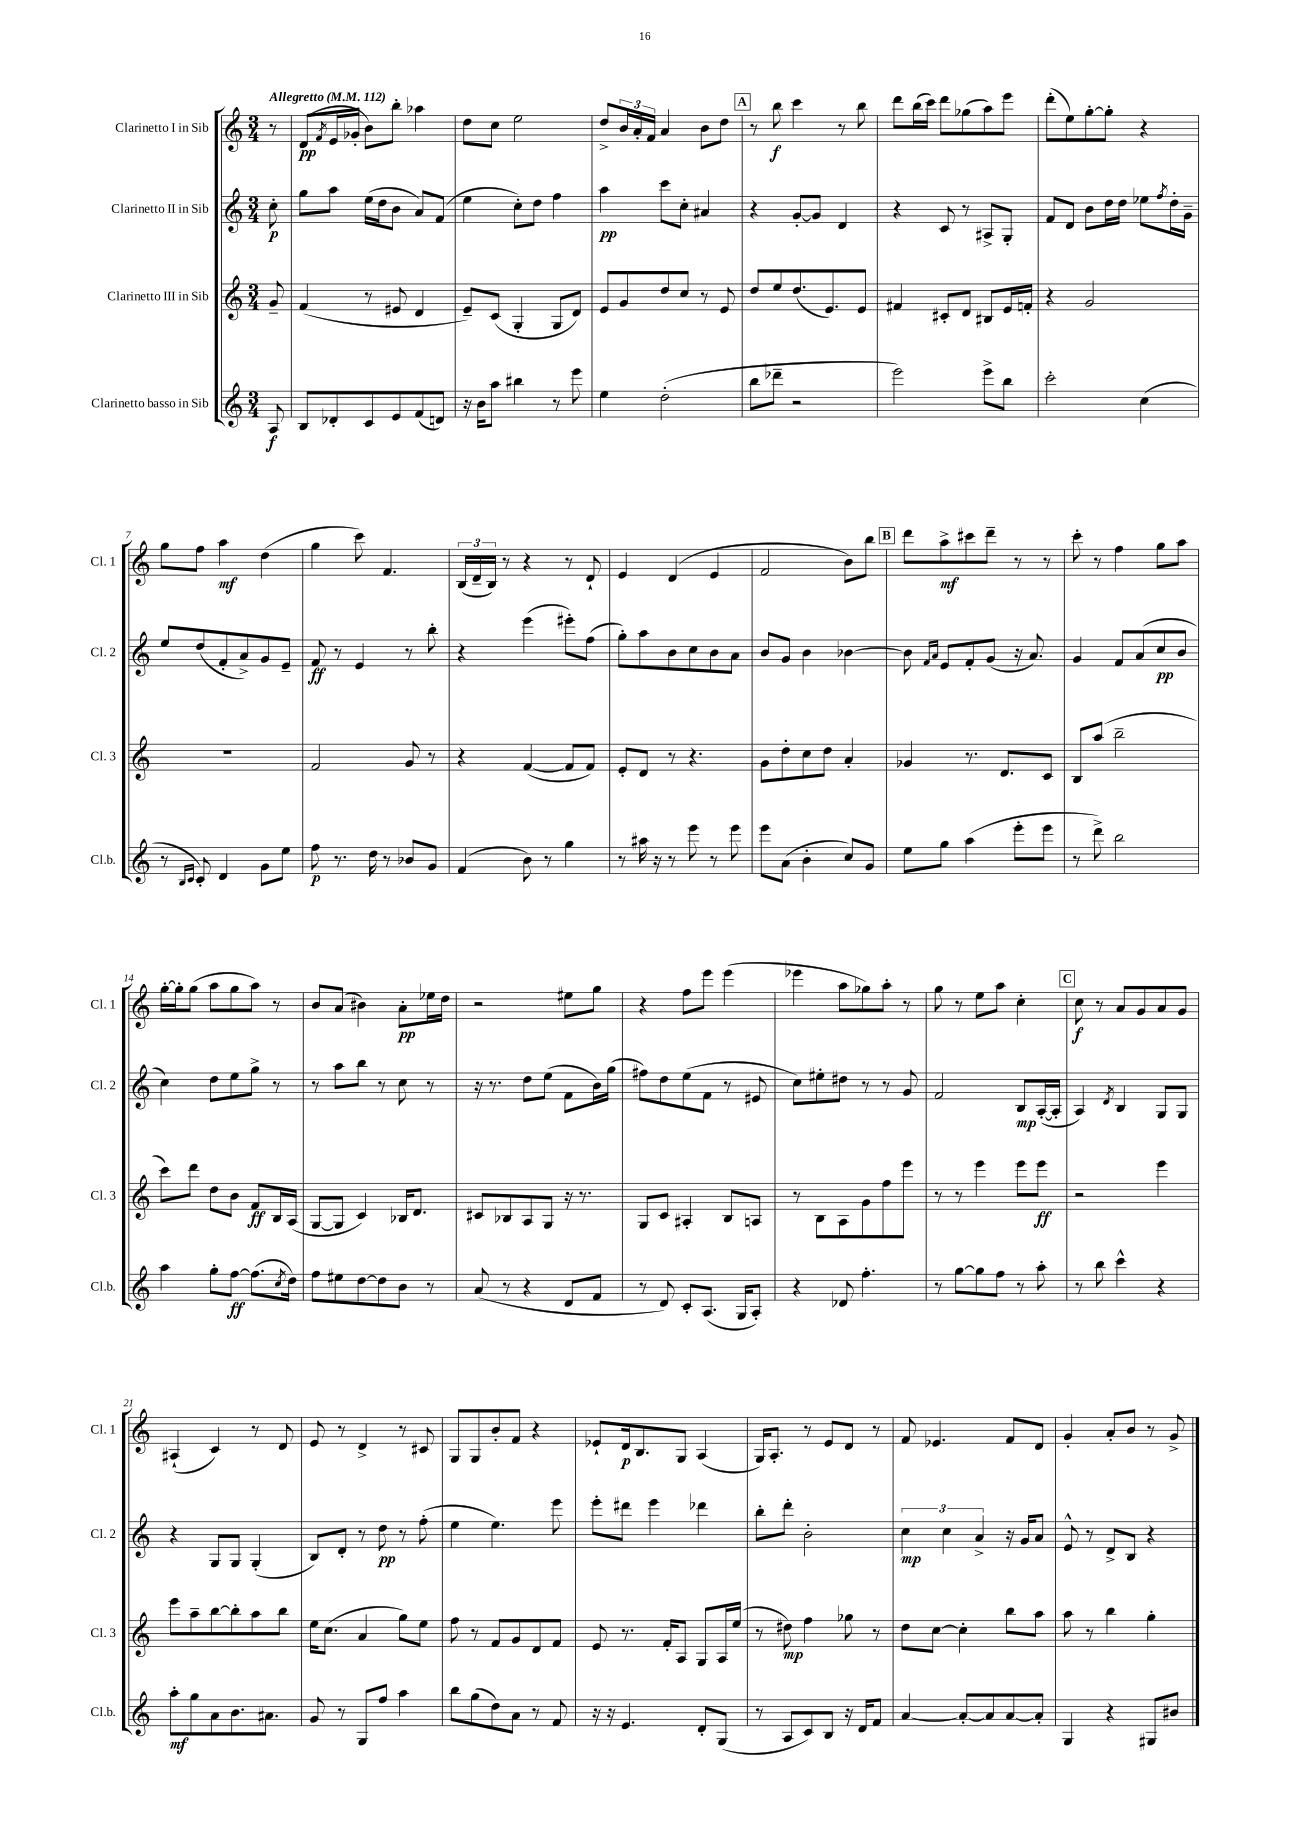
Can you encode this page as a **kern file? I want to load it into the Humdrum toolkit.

**kern	**dynam	**kern	**dynam	**kern	**dynam	**kern	**dynam
*part4	*part4	*part3	*part3	*part2	*part2	*part1	*part1
*staff4	*staff4	*staff3	*staff3	*staff2	*staff2	*staff1	*staff1
*I"Clarinetto basso in Sib	*	*I"Clarinetto III in Sib	*	*I"Clarinetto II in Sib	*	*I"Clarinetto I in Sib	*
*I'Cl.b.	*	*I'Cl. 3	*	*I'Cl. 2	*	*I'Cl. 1	*
*clefG2	*	*clefG2	*	*clefG2	*	*clefG2	*
*k[]	*	*k[]	*	*k[]	*	*k[]	*
*M3/4	*	*M3/4	*	*M3/4	*	*M3/4	*
*MM112	*	*MM112	*	*MM112	*	*MM112	*
=	=	=	=	=	=	=	=
!	!	!	!	!	!	!LO:TX:a:B:t=Allegretto	!
8A/	f	8g~/	.	8cc'\	p	8r	.
=1	=1	=1	=1	=1	=1	=1	=1
8B/L	.	(4f/	.	8gg\L	.	(8d/L	pp
.	.	.	.	.	.	8qf/	.
8d-X'/	.	.	.	8aa\J	.	16e/L	.
.	.	.	.	.	.	16g-X'/JJ	.
8c/	.	8r	.	(16ee\LL	.	8b\L)	.
.	.	.	.	16dd\J	.	.	.
8e/	.	8e#X/	.	8b\J	.	8bb'\J	.
(8f/	.	4d/	.	8a/L)	.	4aa-X\	.
8dn/J)	.	.	.	(8f/J	.	.	.
=2	=2	=2	=2	=2	=2	=2	=2
16r	.	8e~/L)	.	4ee\	.	8dd\L	.
16b\KL	.	.	.	.	.	.	.
8aa\J	.	(8c/J	.	.	.	8cc\J	.
4bb#X\	.	4G'/	.	8cc'\L)	.	2ee\	.
.	.	.	.	8dd\J	.	.	.
8r	.	8G/L	.	4ff\	.	.	.
8eee\	.	8d/J)	.	.	.	.	.
=3	=3	=3	=3	=3	=3	=3	=3
4ee\	.	8e/L	.	4aa\	pp	8dd^/L	.
.	.	8g/	.	.	.	24b/L	.
.	.	.	.	.	.	24a'/	.
.	.	.	.	.	.	24f/JJ	.
(2dd'\	.	8dd/	.	8ccc\L	.	4a/	.
.	.	8cc/J	.	8cc'\J	.	.	.
.	.	8r	.	4a#X/	.	8b\L	.
.	.	8e/	.	.	.	8dd\J	.
!!LO:REH:place=s1:t=A
=4	=4	=4	=4	=4	=4	=4	=4
8bb\L	.	8dd/L	.	4r	.	8r	.
8ddd-X~\J	.	8ee/	.	.	.	8bb\	f
2r	.	(8.dd/	.	[8g'/L	.	4ccc\	.
.	.	.	.	8g/J]	.	.	.
.	.	8.e/)	.	.	.	.	.
.	.	.	.	4d/	.	8r	.
.	.	8e/J	.	.	.	8bb\	.
=5	=5	=5	=5	=5	=5	=5	=5
2eee\)	.	4f#X/	.	4r	.	8ddd\L	.
.	.	.	.	.	.	(16bb\L	.
.	.	.	.	.	.	16ccc\JJ)	.
.	.	8c#X'/L	.	8c/	.	8ddd\L	.
.	.	8d/J	.	8r	.	(8gg-X\	.
8eee^\L	.	8B#X/L	.	8A#X^/L	.	8aa\)	.
8bb\J	.	16e/L	.	8G'/J	.	8eee\J	.
.	.	16fn'/JJ	.	.	.	.	.
=6	=6	=6	=6	=6	=6	=6	=6
2ccc'\	.	4r	.	8f/L	.	(8ddd'\L	.
.	.	.	.	8d/J	.	8ee\)	.
.	.	2g/	.	8b\L	.	[8gg'\	.
.	.	.	.	16dd\L	.	8gg'\J]	.
.	.	.	.	16dd\JJ	.	.	.
(4cc\	.	.	.	8ee-X\L	.	4r	.
.	.	.	.	8qff/	.	.	.
.	.	.	.	16dd'\L	.	.	.
.	.	.	.	16g~\JJ	.	.	.
!!LO:LB:g=z
=7	=7	=7	=7	=7	=7	=7	=7
8r	.	2.r	.	8ee/L	.	8gg\L	.
16qqB/LL	.	.	.	.	.	.	.
16qqc/JJ	.	.	.	.	.	.	.
8c'/)	.	.	.	(8dd/	.	8ff\J	.
4d/	.	.	.	8f'/	.	4aa\	mf
.	.	.	.	8a^/)	.	.	.
8g\L	.	.	.	8g/	.	(4dd\	.
8ee\J	.	.	.	8e~/J	.	.	.
=8	=8	=8	=8	=8	=8	=8	=8
8ff\	p	2f/	.	8f/	ff	4gg\	.
8.r	.	.	.	8r	.	.	.
.	.	.	.	4e/	.	8ccc\)	.
16dd\	.	.	.	.	.	.	.
8r	.	.	.	.	.	4.f/	.
8b-X/L	.	8g/	.	8r	.	.	.
8g/J	.	8r	.	8bb'\	.	.	.
=9	=9	=9	=9	=9	=9	=9	=9
(4f/	.	4r	.	4r	.	(24B/LL	.
.	.	.	.	.	.	24d~/	.
.	.	.	.	.	.	24B/JJ)	.
.	.	.	.	.	.	8r	.
8b\)	.	([4f/	.	(4eee\	.	4r	.
8r	.	.	.	.	.	.	.
4gg\	.	8f/L]	.	8eee#X'\L)	.	8r	.
.	.	8f/J)	.	(8ff\J	.	8d`/	.
=10	=10	=10	=10	=10	=10	=10	=10
8r	.	8e'/L	.	8gg'\L)	.	4e/	.
16aa#X\	.	8d/J	.	8aa\	.	.	.
16r	.	.	.	.	.	.	.
8r	.	8r	.	8b\	.	(4d/	.
8eee\	.	4.r	.	8cc\	.	.	.
8r	.	.	.	8b\	.	4e/	.
8eee\	.	.	.	8a\J	.	.	.
=11	=11	=11	=11	=11	=11	=11	=11
8eee\L	.	8g\L	.	8b/L	.	2f/	.
(8a\J	.	8dd'\	.	8g/J	.	.	.
4b'\	.	8cc\	.	4b\	.	.	.
.	.	8dd\J	.	.	.	.	.
8cc/L)	.	4a'/	.	[4b-X\	.	8b\L)	.
8g/J	.	.	.	.	.	8bb\J	.
!!LO:REH:place=s1:t=B
=12	=12	=12	=12	=12	=12	=12	=12
8ee\L	.	4g-X/	.	8b-\]	.	8ddd\L	.
.	.	.	.	16qqf/LL	.	.	.
.	.	.	.	16qqa/JJ	.	.	.
8gg\J	.	.	.	8e/L	.	8aa^\	mf
(4aa\	.	8.r	.	8f'/	.	8ccc#X\	.
.	.	.	.	(8g/J	.	8ddd~\J	.
.	.	8.d/L	.	.	.	.	.
8eee'\L	.	.	.	16r	.	8r	.
.	.	.	.	8.a/)	.	.	.
8eee\J	.	8c/J	.	.	.	8r	.
=13	=13	=13	=13	=13	=13	=13	=13
8r	.	8B/L	.	4g/	.	8ccc'\	.
8ddd^\)	.	(8aa/J	.	.	.	8r	.
2bb\	.	2bb~\	.	8f/L	.	4ff\	.
.	.	.	.	(8a/	.	.	.
.	.	.	.	8cc/	pp	8gg\L	.
.	.	.	.	8b/J	.	8aa\J	.
!!LO:LB:g=z
=14	=14	=14	=14	=14	=14	=14	=14
4aa\	.	8ccc\L)	.	4cc\)	.	[16gg'\LL	.
.	.	.	.	.	.	16gg'\J]	.
.	.	8ddd\J	.	.	.	(8gg\J	.
8gg'\L	.	8dd\L	.	8dd\L	.	8aa\L	.
[8ff\J	ff	8b\J	.	8ee\	.	8gg\	.
(8.ff\L]	.	8f/L	ff	8gg^\J	.	8aa\J)	.
.	.	16B/L	.	8r	.	8r	.
8qcc/	.	.	.	.	.	.	.
16dd\Jk)	.	(16A/JJ	.	.	.	.	.
=15	=15	=15	=15	=15	=15	=15	=15
8ff\L	.	[8G/L	.	8r	.	8b/L	.
8ee#X\	.	8G/J]	.	8aa\L	.	(8a/J	.
[8dd\	.	4c/)	.	8bb\J	.	4b#X\)	.
8dd\]	.	.	.	8r	.	.	.
8b\J	.	16B-X/KL	.	8cc\	.	8a'\L	pp
.	.	8.d/J	.	.	.	.	.
8r	.	.	.	8r	.	16ee-X\L	.
.	.	.	.	.	.	16dd\JJ	.
=16	=16	=16	=16	=16	=16	=16	=16
(8a/	.	8c#X/L	.	16r	.	2r	.
.	.	.	.	8.r	.	.	.
8r	.	8B-X/	.	.	.	.	.
4r	.	8A/	.	8dd\L	.	.	.
.	.	8G/J	.	(8ee\J	.	.	.
8d/L	.	16r	.	8f\L	.	8ee#X\L	.
.	.	8.r	.	.	.	.	.
8f/J	.	.	.	16b\L)	.	8gg\J	.
.	.	.	.	(16gg\JJ	.	.	.
=17	=17	=17	=17	=17	=17	=17	=17
8r	.	8G/L	.	8ff#X\L)	.	4r	.
8d/)	.	8c/J	.	8dd\	.	.	.
8c'/L	.	4A#X'/	.	(8ee\	.	8ff\L	.
(8.A/J	.	.	.	8f\J	.	8eee\J	.
.	.	8B/L	.	8r	.	(4eee\	.
16G/KL	.	.	.	.	.	.	.
8A'/J)	.	8An/J	.	8e#X/	.	.	.
=18	=18	=18	=18	=18	=18	=18	=18
4r	.	8r	.	8cc\L)	.	4eee-X\	.
.	.	8B\L	.	8ee#X'\	.	.	.
8d-X/	.	8A\	.	8dd#X\J	.	8aa\L	.
4.ff'\	.	8g\	.	8r	.	8gg-X\)	.
.	.	8ff\	.	8r	.	8aa'\J	.
.	.	8eee\J	.	8g/	.	8r	.
=19	=19	=19	=19	=19	=19	=19	=19
8r	.	8r	.	2f/	.	8gg\	.
[8gg\L	.	8r	.	.	.	8r	.
8gg\]	.	4eee\	.	.	.	8ee\L	.
8ff\J	.	.	.	.	.	8aa\J	.
8r	.	8eee\L	.	8B/L	mp	4cc'\	.
8aa'\	.	8eee\J	ff	([16A'/L	.	.	.
.	.	.	.	16A'/JJ]	.	.	.
!!LO:REH:place=s1:t=C
=20	=20	=20	=20	=20	=20	=20	=20
8r	.	2r	.	4A/)	.	8cc\	f
8bb\	.	.	.	.	.	8r	.
.	.	.	.	8qd/	.	.	.
4ccc^^\	.	.	.	4B/	.	8a/L	.
.	.	.	.	.	.	8g/	.
4r	.	4eee\	.	8G/L	.	8a/	.
.	.	.	.	8G/J	.	8g/J	.
!!LO:LB:g=z
=21	=21	=21	=21	=21	=21	=21	=21
8aa'\L	mf	8eee\L	.	4r	.	(4A#X`/	.
8gg\	.	8aa~\	.	.	.	.	.
8a\	.	[8bb\	.	8G/L	.	4c/)	.
8.b\	.	8bb'\]	.	8G/J	.	.	.
.	.	8aa\	.	(4G'/	.	8r	.
8.a#X\J	.	.	.	.	.	.	.
.	.	8bb\J	.	.	.	8d/	.
=22	=22	=22	=22	=22	=22	=22	=22
8g/	.	16ee\KL	.	8B/L)	.	8e/	.
.	.	(8.cc\J	.	.	.	.	.
8r	.	.	.	8d'/J	.	8r	.
8G/L	.	4a/	.	8r	.	4d^/	.
8ff/J	.	.	.	8dd\	pp	.	.
4aa\	.	8gg\L)	.	8r	.	8r	.
.	.	8ee\J	.	(8ff'\	.	8c#X/	.
=23	=23	=23	=23	=23	=23	=23	=23
8bb\L	.	8ff\	.	4ee\	.	8G/L	.
(8gg\	.	8r	.	.	.	8G/	.
8dd\)	.	8f/L	.	4.ee\)	.	8b'/	.
8a\J	.	8g/	.	.	.	8f/J	.
8r	.	8d/	.	.	.	4r	.
8f/	.	8f/J	.	8eee\	.	.	.
=24	=24	=24	=24	=24	=24	=24	=24
16r	.	8e/	.	8eee'\L	.	8e-X`/L	.
16r	.	.	.	.	.	.	.
4.e/	.	8.r	.	8ddd#X\J	.	16d/k	p
.	.	.	.	.	.	8.B/	.
.	.	.	.	4eee\	.	.	.
.	.	16f'/KL	.	.	.	.	.
.	.	8A/J	.	.	.	8G/J	.
8d'/L	.	8G/L	.	4ddd-X\	.	(4A/	.
(8G/J	.	16A/L	.	.	.	.	.
.	.	(16ee/JJ	.	.	.	.	.
=25	=25	=25	=25	=25	=25	=25	=25
8r	.	8r	.	8bb'\L	.	16G/KL)	.
.	.	.	.	.	.	8.A'/J	.
8A/L	.	8dd#X\)	mp	8ddd'\J	.	.	.
8c/)	.	4ff\	.	2b'\	.	8r	.
8B/J	.	.	.	.	.	8e/L	.
16r	.	8gg-X\	.	.	.	8d/J	.
16d/KL	.	.	.	.	.	.	.
8f/J	.	8r	.	.	.	8r	.
=26	=26	=26	=26	=26	=26	=26	=26
[4a/	.	8dd\L	.	6cc\	mp	8f/	.
.	.	[8cc\J	.	.	.	4.e-X/	.
.	.	.	.	6cc\	.	.	.
8a'/L_	.	4cc'\]	.	.	.	.	.
.	.	.	.	6a^/	.	.	.
8a/]	.	.	.	.	.	.	.
[8a/	.	8bb\L	.	16r	.	8f/L	.
.	.	.	.	16g/KL	.	.	.
8a'/J]	.	8aa\J	.	8a/J	.	8d/J	.
=27	=27	=27	=27	=27	=27	=27	=27
4G/	.	8aa\	.	8e^^/	.	4g'/	.
.	.	8r	.	8r	.	.	.
4r	.	4bb\	.	8d^/L	.	8a'/L	.
.	.	.	.	8B/J	.	8b/J	.
8G#X/L	.	4gg'\	.	4r	.	8r	.
8b#X/J	.	.	.	.	.	8g^/	.
==	==	==	==	==	==	==	==
*-	*-	*-	*-	*-	*-	*-	*-
